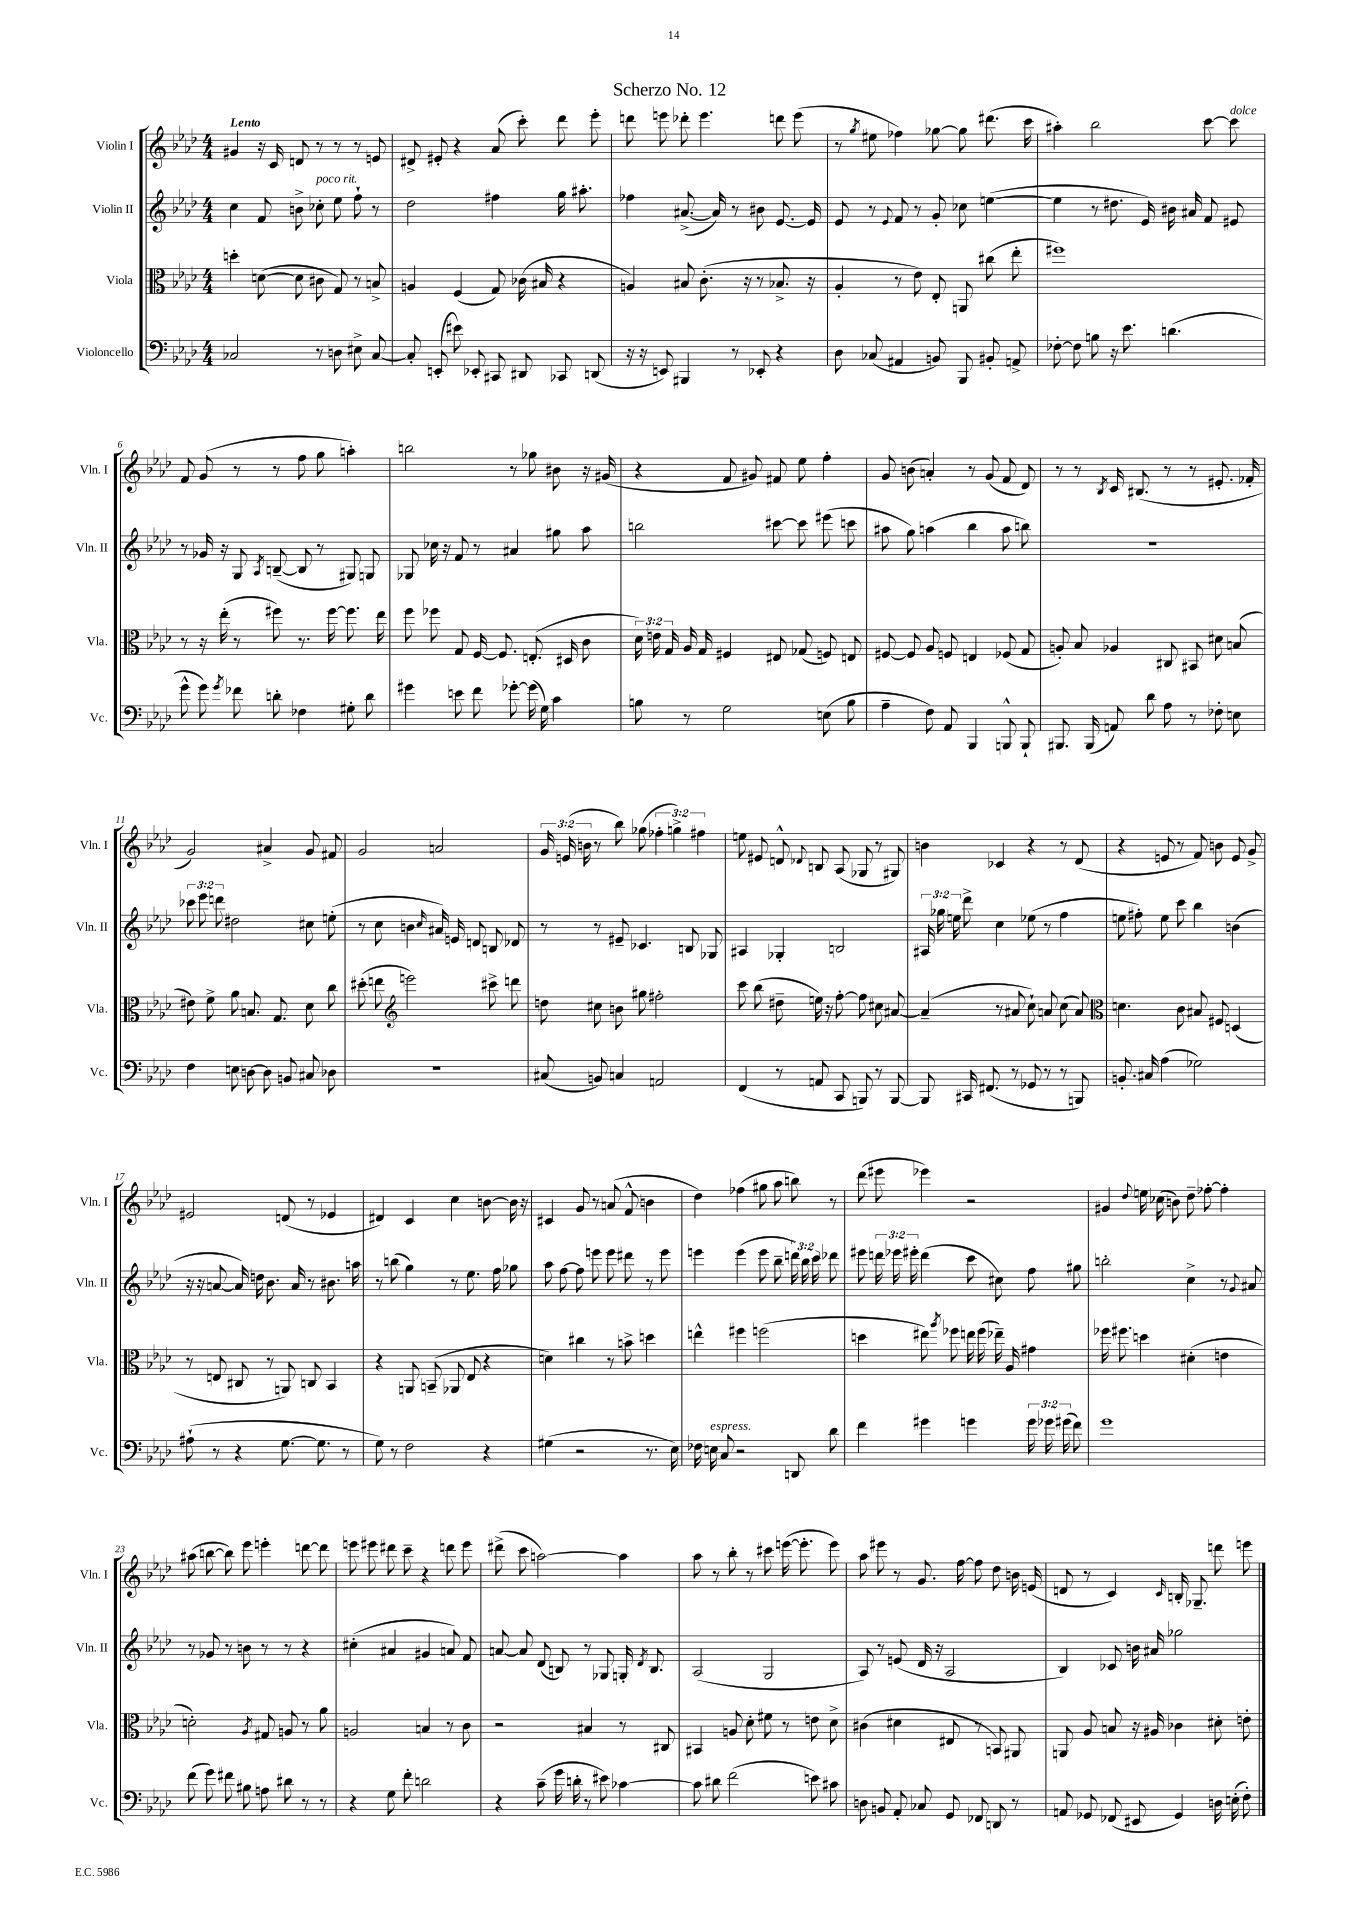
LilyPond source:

\header { title = "Scherzo No. 12" }
<<
\new StaffGroup <<
\new Staff = "s0" \with { instrumentName = "Violin I" shortInstrumentName = "Vln. I" } {
    \clef treble \key aes \major \numericTimeSignature \time 4/4 \override Staff.TupletNumber.text = #tuplet-number::calc-fraction-text \tempo "Lento"
    \autoBeamOff gis'4 r16 c'16 d'8 r8 r8 r8 e'8 |
    dis'8-> eis'8-. r4 aes'8( c'''8-.) des'''8 ees'''8-. |
    d'''8 e'''8 des'''8-. e'''4. d'''8 e'''8( |
    r8 \acciaccatura { g''8 } eis''8 fes''4) ges''8~ ges''8 dis'''8.( c'''16 |
    ais''4-.) bes''2 c'''8~ c'''8^\markup { \italic "dolce" } |
    f'8 g'8( r8 r8 f''8 g''8 a''4-.) |
    b''2 r8 ges''8 bis'8 r16 gis'16( |
    r4 f'8 gis'8) fis'8 ees''8 f''4-. |
    g'8 b'8( a'4-.) r8 g'8( f'8 des'8) |
    r8 r8 \acciaccatura { bes8 } c'16 bis8.( r8 r8 eis'8.-. fes'16-. |
    g'2) ais'4-> g'8 fis'8 |
    g'2 a'2 |
    \tuplet 3/2 { g'16 e'16( b'16 } r8 bes''8) ges''8( \tuplet 3/2 { fes''4-. g''4->) fis''4 } |
    e''8 eis'8 d'8-^ \appoggiatura { des'8 } b8 aes8( ges8 r8 gis8) |
    b'4 ces'4 r4 r8 des'8( |
    r4 e'8 r8 f'8) b'8 e'8 g'8-> |
    eis'2 d'8( r8 ees'4 |
    dis'4) c'4 c''4 b'8~ b'16 r16 |
    cis'4 g'8 r8 a'8( f'8-^ b'4 |
    des''4) fes''4( gis''8 aes''8 b''8) r8 |
    des'''8( eis'''8 ees'''4) r2 |
    gis'4 \appoggiatura { des''8 } e''16 ces''16( b'8) des''8-- fes''8~-. fes''4-. |
    ais''8( b''8~ b''8) ees'''8 e'''4-. d'''8~ d'''8 |
    e'''8 eis'''8 dis'''8 c'''8-- r4 d'''8 eis'''8 |
    dis'''8->( c'''8 a''2~) a''4 |
    aes''8 r8 bes''8-. r8 cis'''8 e'''16~( e'''8.-. e'''8) |
    aes''8 eis'''8 r8 g'8. f''16~ f''8 des''8 b'16 e'16( |
    d'8 r8 c'4) \grace { c'16 } b16-. ges8.-- d'''8 e'''8 \bar "|." |
}
\new Staff = "s1" \with { instrumentName = "Violin II" shortInstrumentName = "Vln. II" } {
    \clef treble \key aes \major \numericTimeSignature \time 4/4 \override Staff.TupletNumber.text = #tuplet-number::calc-fraction-text
    \autoBeamOff c''4 f'8 b'8-> ces''8-.^\markup { \italic "poco rit." } ees''8 f''8-! r8 |
    des''2 fis''4 g''16 ais''8.-. |
    fes''4 ais'8.~->( ais'16) r8 bis'8 ees'8.~ ees'16 |
    ees'8 r8 \appoggiatura { ees'8 } f'8 r8 g'8-. ces''8 e''4~( |
    e''4 r8 dis''8. ees'16) bis'16 ais'16 f'8 eis'8 |
    r8 ges'16 r16 g8 \acciaccatura { aes8 } b8~--( b8 r8 gis8) g8 |
    ges8 ces''16 r16 f'8 r8 ais'4 gis''8 aes''8 |
    b''2 cis'''8~ cis'''8 eis'''8( c'''8 |
    ais''8 g''8) a''4( bes''4 a''8 b''8) |
    R1 |
    \tuplet 3/2 { ces'''8 ees'''8 d'''8 } dis''2 cis''8 e''8-.( |
    r8 c''8 b'4 \grace { c''16 } ais'16) e'16 d'8 b8 des'8 |
    r8 r8 eis'8-- ces'4. b8 ges8 |
    ais4 ges4-. b2 |
    \tuplet 3/2 { ais16 ges''16 e''16 } des'''8-> c''4 ees''8( r8 f''4 |
    e''8 fis''8-.) e''8 c'''8 bes''4 b'4( |
    r16 r16 a'8~ a'16) d''16 bes'8. a'16 r8 bis'8. a''16 |
    r8 b''8( g''4) r8 ees''8. f''16 ges''8 |
    aes''8 f''8~ f''8 e'''8 e'''8 dis'''8 r8 e'''8 |
    e'''4 e'''4( e'''8 bes''8-- \tuplet 3/2 { d'''16) bes''16 c'''16 } des'''8 |
    eis'''8 \tuplet 3/2 { d'''16 ees'''16 eis'''16-. } d'''4( c'''8 cis''8) f''8 gis''8 |
    b''2-. c''4-> r8 \appoggiatura { g'8 } ais'8 |
    r8 ges'8 r8 b'8 r8 r8 r4 |
    cis''4-.( ais'4 gis'4 a'8) f'8 |
    a'8~ a'8 des'8( b8) r8 ges8 g16-. \acciaccatura { des'8 } b8. |
    aes2( g2 |
    aes8) r8 e'8( des'16 r16 aes2 |
    bes4) ces'8 b'16 ais'16 ges''2 \bar "|." |
}
\new Staff = "s2" \with { instrumentName = "Viola" shortInstrumentName = "Vla." } {
    \clef alto \key aes \major \numericTimeSignature \time 4/4 \override Staff.TupletNumber.text = #tuplet-number::calc-fraction-text
    \autoBeamOff d''4-. d'8~( d'8 cis'8 g8) r8 b8-> |
    a4 f4( g8) ces'16( bis16 r4 |
    a4) bis8 c'8.-.( r16 r8 bes8.-> r16 |
    aes4-. r8 ees'8) ees8-. a,8 cis''8( ees''8-. |
    fis''1) |
    r8 r16 ees''16-.( r8 fis''8) r8. fis''16~ fis''8. ees''16 |
    f''8 fes''8 g8 f16~ f8. e8.-.( dis16 c'8 |
    \tuplet 3/2 { des'16) e'16 g16 } aes16 g16 fis4 eis8 ges8( f8) e8 |
    fis8~ fis8 aes8 f8 e4 fes8( g8 |
    a8-.) bes8 aes4 cis8 bis,8 dis'8 b8( |
    eis'8) f'8-> aes'8 b8. g8. des'8 c''8 |
    dis''8-.( e''8 \clef treble e'''2) cis'''8-> d'''8 |
    d''8 cis''8 b'8 gis''8 fis''2-. |
    c'''8 bes''8( dis''8-- e''16) r16 f''8~-. f''8 cis''8 ais'8~ |
    ais'4--( r8 ais'8 c''8-!) a'8 c''8( a'8) |
    \clef alto d'4. c'8 bis8 fis8 d4( |
    r8 e8 cis8 r8 a,8) c8 bes,4 |
    r4 a,8 b,8--( aes,8 ees8 r4 |
    d'4) cis''4 r8 b'8-> d''4 |
    e''4-^ fis''4 f''2( |
    d''4 eis''8) \acciaccatura { aes''8 } fes''8 e''16 fes''16( ees''16--) aes16 gis'4 |
    fes''16 fis''8. d''4 dis'4-.( e'4 |
    d'2-.) \acciaccatura { aes8 } gis8 a8 r8 aes'8 |
    a2 b4 r8 c'8 |
    r2 bis4 r8 cis8 |
    bis,4 a8 des'8-. fis'8 r8 e'8 des'8-> |
    cis'4( dis'4 eis8 r8 b,8) ais,8 |
    a,8 aes8 b8 r16 ais16 ces'4 dis'8-. e'8-. \bar "|." |
}
\new Staff = "s3" \with { instrumentName = "Violoncello" shortInstrumentName = "Vc." } {
    \clef bass \key aes \major \numericTimeSignature \time 4/4 \override Staff.TupletNumber.text = #tuplet-number::calc-fraction-text
    \autoBeamOff ces2 r8 d8 eis8-> ces8~ |
    ces8-. e,8-.( eis'8) ees,8-. cis,8 dis,8 ces,8 d,8( |
    r16 r16 e,8) bis,,4 r8 ees,8-. r4 |
    des8 ces8( ais,4 b,8) bes,,8 bis,8-. a,8-> |
    fes8~-. fes8 b8 r16 ees'8. d'4.( |
    g'8-^ g'8) \acciaccatura { g'8 } fes'8 d'8-. fes4 gis8-. d'8 |
    gis'4 e'8 f'8 ges'8~-. ges'16( g16) c'4 |
    b8 r8 g2 e8( b8 |
    aes4-- f8) aes,8 bes,,4 b,,8-^ b,,8-! |
    bis,,8. bis,,16( a,8) des'8 aes8 r8 fes8-. e8 |
    f4 e8 d8~ d8 b,8 cis8 des8 |
    R1 |
    cis8( b,8) c4 a,2 |
    f,4( r8 a,8 c,8 b,,8) r8 b,,8~ |
    b,,8 cis,16 fis,8.( r8 ges,8 r8 r8 b,,8) |
    b,8.-. cis16 aes4( ges2) |
    ais8-!( r8 r4 g8.~ g8. r8 |
    g8) r8 f2 r4 |
    gis4( r2 r8. ees16) |
    fes16 e16^\markup { \italic "espress." } c8 r2 d,8 des'8 |
    f'4 gis'4 g'4 \tuplet 3/2 { g'16 ges'16 gis'16( } f'8) |
    g'1 |
    f'8( g'8) fis'8 bis8 a8 dis'8 r8 r8 |
    r4 g8 f'8-. d'2 |
    r4 c'8--( g'16 d'16-. r8 eis'8) ces'4~ |
    ces'8 dis'8 f'2( e'8) cis'8 |
    d8 b,8 aes,8-. ces8 g,8 fes,8 d,8 r8 |
    a,8 ges,8 fes,8( eis,8 ges,4) d16 e16-.( f8-.) \bar "|." |
}
>>
>>
